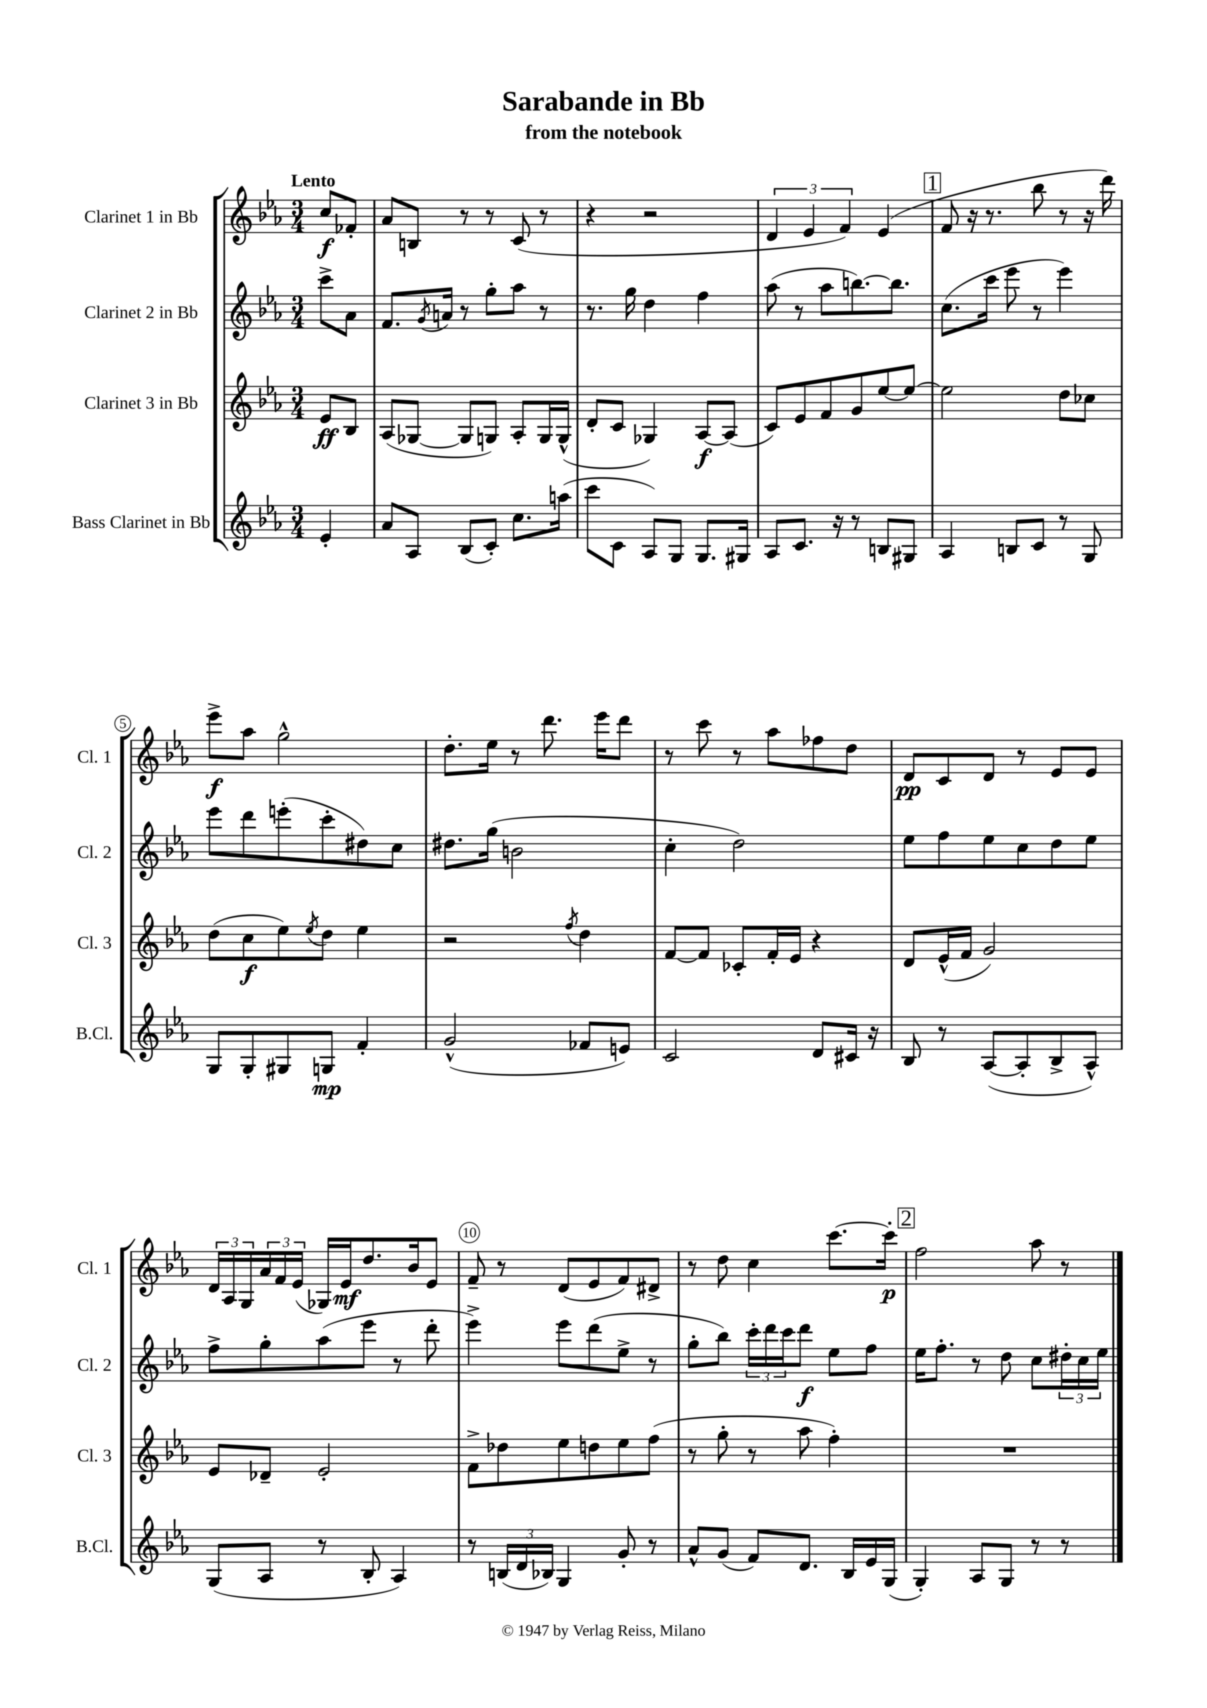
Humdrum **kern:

**kern	**dynam	**kern	**dynam	**kern	**dynam	**kern	**dynam
*part4	*part4	*part3	*part3	*part2	*part2	*part1	*part1
*staff4	*staff4	*staff3	*staff3	*staff2	*staff2	*staff1	*staff1
*I"Bass Clarinet in Bb	*	*I"Clarinet 3 in Bb	*	*I"Clarinet 2 in Bb	*	*I"Clarinet 1 in Bb	*
*I'B.Cl.	*	*I'Cl. 3	*	*I'Cl. 2	*	*I'Cl. 1	*
*clefG2	*	*clefG2	*	*clefG2	*	*clefG2	*
*k[b-e-a-]	*	*k[b-e-a-]	*	*k[b-e-a-]	*	*k[b-e-a-]	*
*M3/4	*	*M3/4	*	*M3/4	*	*M3/4	*
=	=	=	=	=	=	=	=
!	!	!	!	!	!	!LO:TX:a:B:t=Lento	!
4e-'/	.	8e-/L	ff	8ccc^\L	.	8cc/L	f
.	.	8B-/J	.	8a-\J	.	8f-X'/J	.
=1	=1	=1	=1	=1	=1	=1	=1
8a-/L	.	(8A-/L	.	8.f/L	.	8a-/L	.
8A-/J	.	[8G-X/J	.	.	.	8Bn/J	.
.	.	.	.	8qg/	.	.	.
.	.	.	.	16an/Jk	.	.	.
(8B-/L	.	8G-/L]	.	8r	.	8r	.
8c'/J)	.	8Gn/J)	.	8gg'\L	.	8r	.
8.cc\L	.	8A-'/L	.	8aa-\J	.	(8c/	.
.	.	16G/L	.	8r	.	8r	.
(16aan\Jk	.	(16G^^/JJ	.	.	.	.	.
=2	=2	=2	=2	=2	=2	=2	=2
8ccc\L	.	8d'/L	.	8.r	.	4r	.
8c\J	.	8c/J	.	.	.	.	.
.	.	.	.	16gg\	.	.	.
8A-/L)	.	4G-X/)	.	4dd\	.	2r	.
8G/J	.	.	.	.	.	.	.
8.G/L	.	[8A-/L	f	4ff\	.	.	.
.	.	(8A-/J]	.	.	.	.	.
16G#X/Jk	.	.	.	.	.	.	.
=3	=3	=3	=3	=3	=3	=3	=3
8A-/L	.	8c/L)	.	(8aa-\	.	6d/	.
8.c/J	.	8e-/	.	8r	.	.	.
.	.	.	.	.	.	6e-/	.
.	.	8f/	.	8aa-\L	.	.	.
16r	.	.	.	.	.	.	.
.	.	.	.	.	.	6f/)	.
8r	.	8g/	.	[8.bbn\)	.	.	.
8Bn/L	.	[8ee-/	.	.	.	(4e-/	.
.	.	.	.	8.bb\J]	.	.	.
8G#X/J	.	8ee-/J_	.	.	.	.	.
!!LO:REH:place=s1:t=1
=4	=4	=4	=4	=4	=4	=4	=4
4A-/	.	2ee-\]	.	(8.cc\L	.	8f/	.
.	.	.	.	.	.	16r	.
.	.	.	.	16ccc\Jk	.	8.r	.
8Bn/L	.	.	.	8eee-\	.	.	.
8c/J	.	.	.	8r	.	8bb-\	.
8r	.	8dd\L	.	4eee-\)	.	8r	.
8G/	.	8cc-X\J	.	.	.	16r	.
.	.	.	.	.	.	16ddd\)	.
!!LO:LB:g=z
=5	=5	=5	=5	=5	=5	=5	=5
8G/L	.	(8dd\L	.	8eee-\L	.	8eee-^\L	f
8G'/	.	8cc\	f	8ddd\	.	8aa-\J	.
8G#X/	.	8ee-\)	.	(8eeen'\	.	2gg^^\	.
.	.	8qee-/	.	.	.	.	.
8Gn/J	mp	8dd\J	.	8ccc'\	.	.	.
4f'/	.	4ee-\	.	8dd#X\)	.	.	.
.	.	.	.	8cc\J	.	.	.
=6	=6	=6	=6	=6	=6	=6	=6
(2g^^/	.	2r	.	8.dd#X\L	.	8.dd'\L	.
.	.	.	.	(16gg\Jk	.	16ee-\Jk	.
.	.	.	.	2bn\	.	8r	.
.	.	.	.	.	.	8.ddd\	.
.	.	8qff/	.	.	.	.	.
8f-X/L	.	4dd\	.	.	.	.	.
.	.	.	.	.	.	16eee-\KL	.
8en/J)	.	.	.	.	.	8ddd\J	.
=7	=7	=7	=7	=7	=7	=7	=7
2c/	.	[8f/L	.	4cc'\	.	8r	.
.	.	8f/J]	.	.	.	8ccc\	.
.	.	8c-X'/L	.	2dd\)	.	8r	.
.	.	16f'/L	.	.	.	8aa-\L	.
.	.	16e-/JJ	.	.	.	.	.
8d/L	.	4r	.	.	.	8ff-X\	.
16c#X/Jk	.	.	.	.	.	8dd\J	.
16r	.	.	.	.	.	.	.
=8	=8	=8	=8	=8	=8	=8	=8
8B-/	.	8d/L	.	8ee-\L	.	8d/L	pp
8r	.	(16e-^^/L	.	8ff\	.	8c/	.
.	.	16f/JJ	.	.	.	.	.
([8A-/L	.	2g/)	.	8ee-\	.	8d/J	.
8A-'/]	.	.	.	8cc\	.	8r	.
8B-^/	.	.	.	8dd\	.	8e-/L	.
8A-^^/J)	.	.	.	8ee-\J	.	8e-/J	.
!!LO:LB:g=z
=9	=9	=9	=9	=9	=9	=9	=9
(8G/L	.	8e-/L	.	8ff^\L	.	24d/LL	.
.	.	.	.	.	.	24A-/	.
.	.	.	.	.	.	24G/	.
8A-/J	.	8d-X~/J	.	8gg'\	.	24a-/	.
.	.	.	.	.	.	24f/	.
.	.	.	.	.	.	(24e-/JJ	.
8r	.	2e-'/	.	(8aa-\	.	16G-X/LL)	.
.	.	.	.	.	.	16e-/J	mf
8B-'/	.	.	.	8eee-\J	.	8.dd/	.
4A-/)	.	.	.	8r	.	.	.
.	.	.	.	.	.	16b-/k	.
.	.	.	.	8ddd'\	.	8e-/J	.
=10	=10	=10	=10	=10	=10	=10	=10
8r	.	8f^\L	.	4eee-^\)	.	8f~/	.
(24Bn/LL	.	8dd-X\	.	.	.	8r	.
24d/	.	.	.	.	.	.	.
24B-X/JJ)	.	.	.	.	.	.	.
4G/	.	8ee-\	.	8eee-\L	.	(8d/L	.
.	.	8ddn\	.	(8ddd\	.	8e-/	.
8g'/	.	8ee-\	.	8ee-^\J	.	8f/)	.
8r	.	(8ff\J	.	8r	.	8d#X^/J	.
=11	=11	=11	=11	=11	=11	=11	=11
8a-^^/L	.	8r	.	8gg'\L	.	8r	.
(8g/J	.	8gg'\	.	8bb-\J)	.	8dd\	.
8f/L)	.	8r	.	24ccc'\LL	.	4cc\	.
.	.	.	.	24ddd\	.	.	.
.	.	.	.	24ccc\J	.	.	.
8.d/J	.	8aa-\	.	8ddd\J	f	.	.
.	.	4ff'\)	.	8ee-\L	.	[8.ccc\L	.
16B-/LL	.	.	.	.	.	.	.
16e-/	.	.	.	8ff\J	.	.	.
(16G/JJ	.	.	.	.	.	16ccc'\Jk]	p
!!LO:REH:place=s1:t=2
=12	=12	=12	=12	=12	=12	=12	=12
4G'/)	.	2.r	.	16ee-\KL	.	2ff\	.
.	.	.	.	8.ff'\J	.	.	.
8A-/L	.	.	.	8r	.	.	.
8G/J	.	.	.	8dd\	.	.	.
8r	.	.	.	8cc\L	.	8aa-\	.
8r	.	.	.	24dd#X'\L	.	8r	.
.	.	.	.	24cc\	.	.	.
.	.	.	.	24ee-\JJ	.	.	.
==	==	==	==	==	==	==	==
*-	*-	*-	*-	*-	*-	*-	*-
